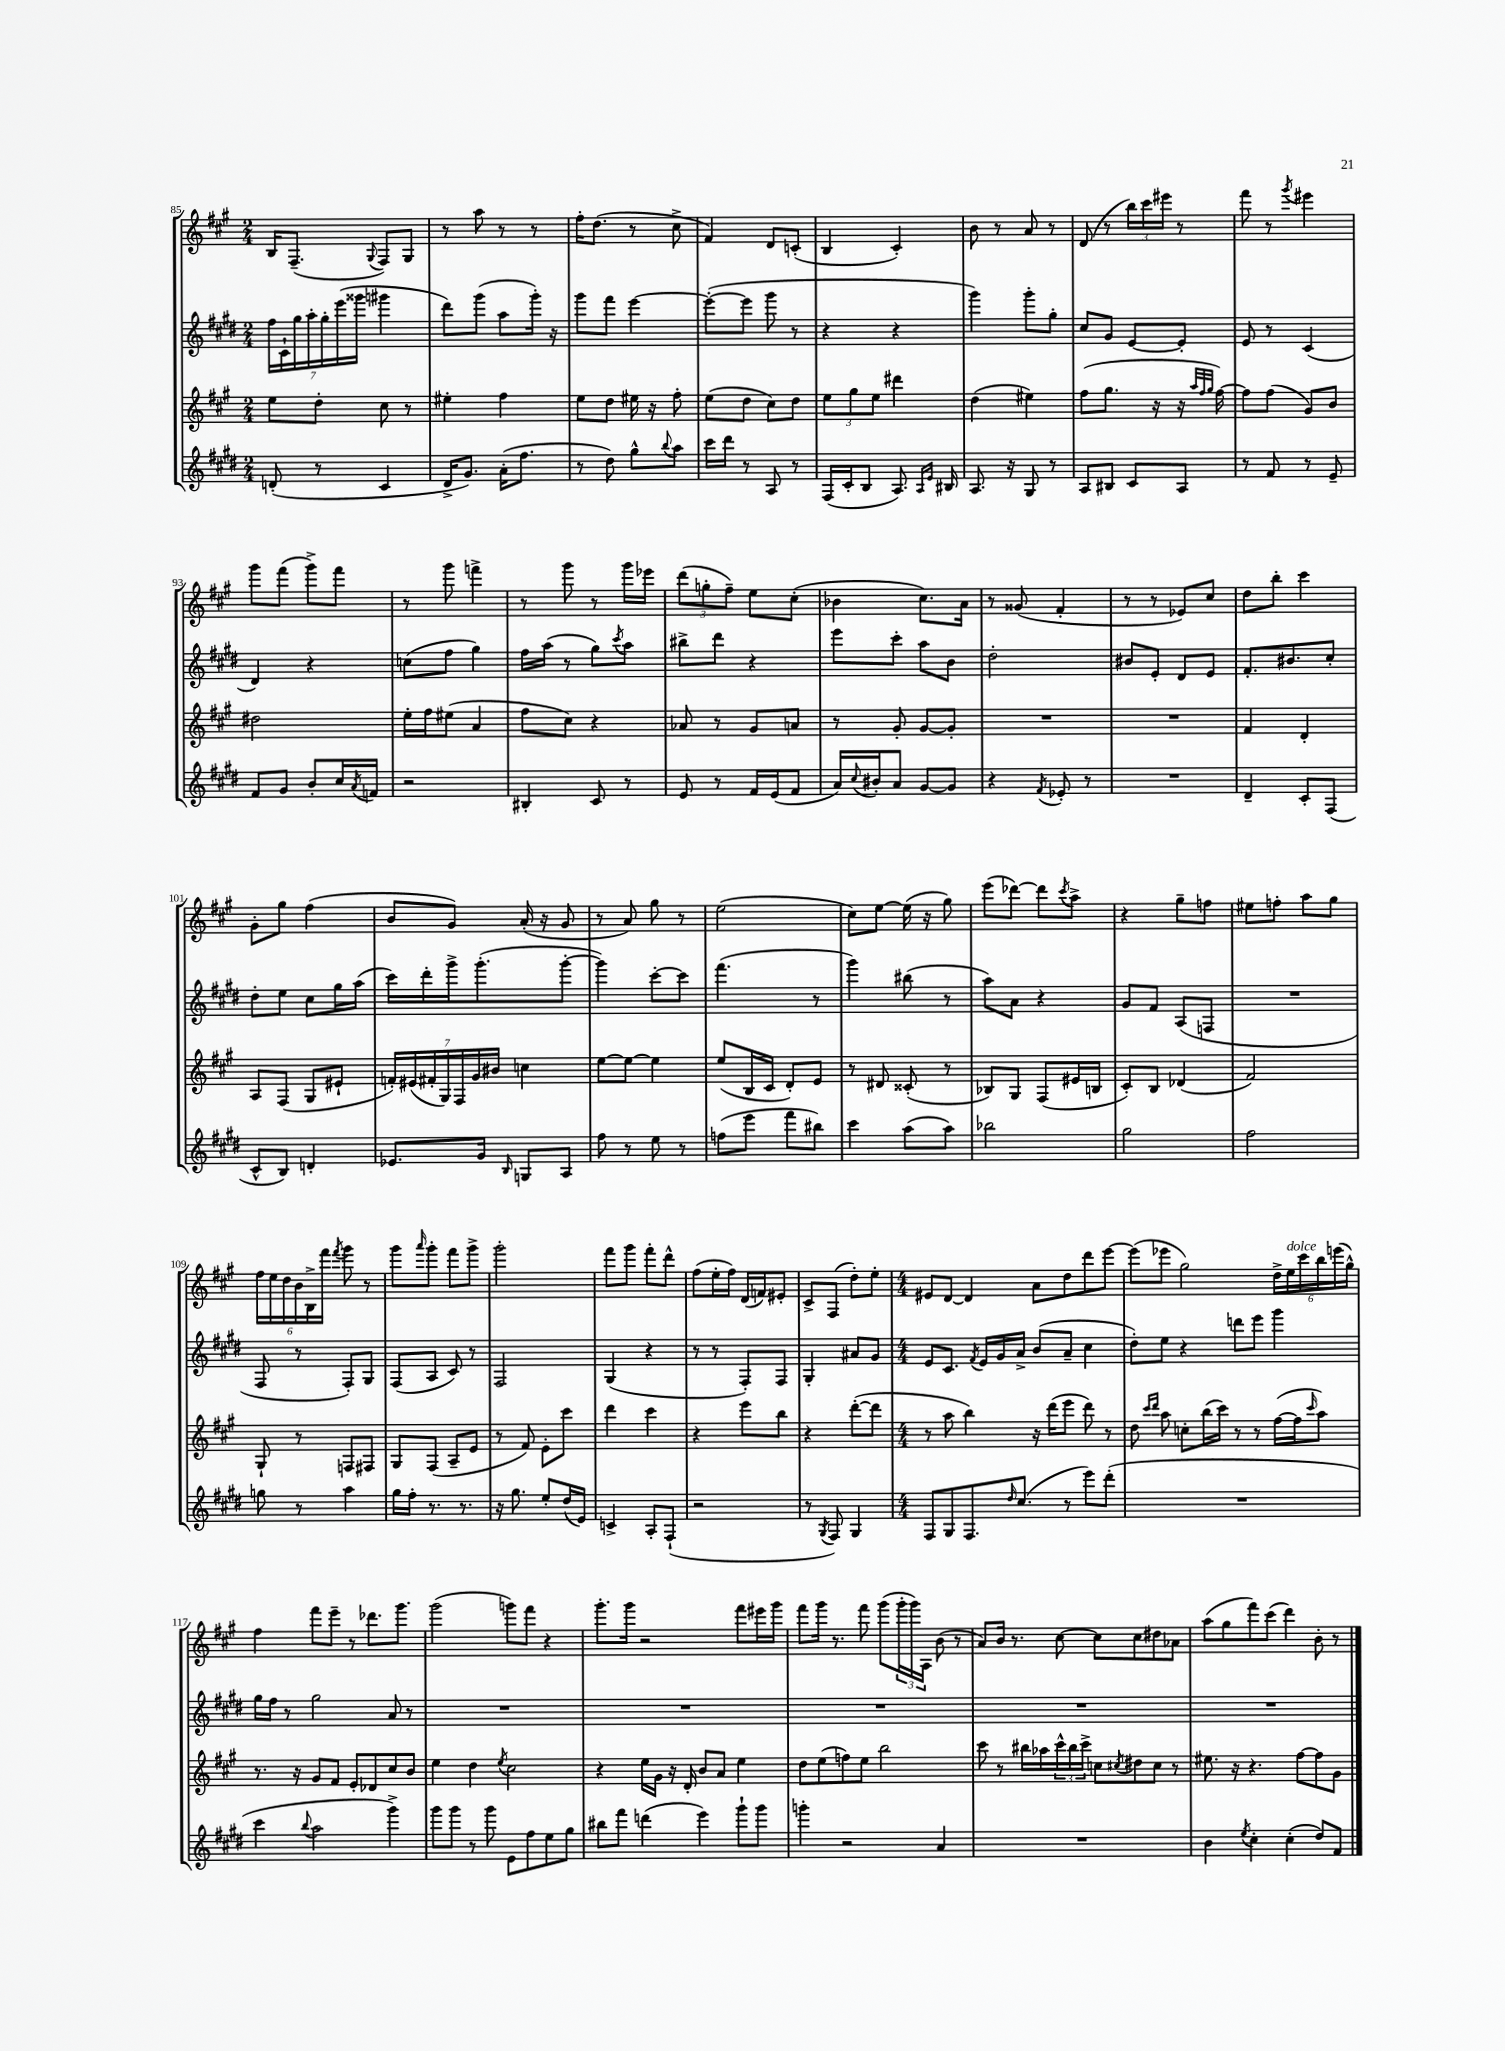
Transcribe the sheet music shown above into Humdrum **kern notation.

**kern	**kern	**kern	**kern
*part4	*part3	*part2	*part1
*staff4	*staff3	*staff2	*staff1
*clefG2	*clefG2	*clefG2	*clefG2
*k[f#c#g#d#]	*k[f#c#g#]	*k[f#c#g#d#]	*k[f#c#g#]
*M2/4	*M2/4	*M2/4	*M2/4
=85	=85	=85	=85
(8dn'/	8ee\L	28ff#\LL	16B/KL
.	.	28c#`\	.
.	.	.	(8.F#~/J
.	.	28gg#\	.
.	.	28aa'\	.
8r	8dd'\J	.	.
.	.	28gg#'\	.
.	.	(28eee\	.
.	.	28ggg##X\JJ	.
.	.	.	8qqG#/
4c#/	8cc#\	4ggg#X\	8F#/L)
.	8r	.	8G#/J
=86	=86	=86	=86
16d#^/KL	4ee#X'\	8ddd#\L)	8r
8.g#/J)	.	.	.
.	.	(8ggg#\J	8aa\
(16a'\KL	4ff#\	8aa\L	8r
8.ff#\J	.	.	.
.	.	16ggg#'\Jk)	8r
.	.	16r	.
=87	=87	=87	=87
8r	8ee\L	8ggg#\L	16ff#'\KL
.	.	.	(8.dd\J
8dd#\)	8dd\J	8fff#\J	.
8gg#^^\L	16ee#X\	[4eee\	8r
.	16r	.	.
8qqbb/	.	.	.
8aa\J	8ff#'\	.	8cc#^\
=88	=88	=88	=88
16ccc#\LL	(8ee\L	(8eee'\L_	4f#/)
16ddd#\JJ	.	.	.
8r	8dd\J	8eee\J]	.
8A/	8cc#\L)	8ggg#\	8d/L
8r	8dd\J	8r	(8cn'/J
=89	=89	=89	=89
(16F#/LL	12ee\L	4r	4B/
16c#'/J	.	.	.
.	12gg#\	.	.
8B/J	.	.	.
.	12ee\J	.	.
8.A/)	4ddd#X\	4r	4c#'/)
16qqA/LL	.	.	.
16qqe/JJ	.	.	.
16B#X/	.	.	.
=90	=90	=90	=90
8.A/	(4dd\	4ggg#\)	8b\
.	.	.	8r
16r	.	.	.
8G#/	4ee#X\)	8ggg#'\L	8a/
8r	.	8gg#'\J	8r
=91	=91	=91	=91
8A/L	(8ff#\L	8cc#/L	(8d/
8B#X/J	8.gg#\J	8g#/J	8r
8c#/L	.	[8e/L	24bb\LL)
.	.	.	24ccc#\
.	16r	.	.
.	.	.	24eee#X\JJ
8A/J	16r	8e'/J]	8r
.	32qqaa/LLL	.	.
.	32qqff#/	.	.
.	32qqgg#/JJJ	.	.
.	[16ff#\)	.	.
=92	=92	=92	=92
8r	8ff#\L]	8e/	8fff#\
8f#/	(8ff#\J	8r	8r
.	.	.	8qggg#/
8r	8g#/L)	(4c#/	4eee#X\
8e~/	8b/J	.	.
!!LO:LB:g=z
=93	=93	=93	=93
8f#/L	2dd#X\	4d#/)	8ggg#\L
8g#/J	.	.	(8fff#\J
8b'/L	.	4r	8ggg#^\L)
16cc#/L	.	.	8fff#\J
8qa/	.	.	.
16fn/JJ	.	.	.
=94	=94	=94	=94
2r	16ee'\LL	(8ccn\L	8r
.	16ff#\J	.	.
.	(8ee#X\J	8ff#\J	8ggg#\
.	4a/	4gg#\)	4fffn^\
=95	=95	=95	=95
4B#X'/	8ff#\L	16ff#\LL	8r
.	.	(16aa\JJ	.
.	8cc#\J)	8r	8ggg#\
8c#/	4r	8gg#\L)	8r
.	.	8qccc#/	.
8r	.	8aa\J	16ggg#\LL
.	.	.	16eee-X\JJ
=96	=96	=96	=96
8e/	8a-X/	8bb#X^\L	(12ddd\L
.	.	.	12ggn'\
8r	8r	8ddd#\J	.
.	.	.	12ff#~\J)
16f#/LL	8g#/L	4r	8ee\L
(16e/J	.	.	.
8f#/J	8an/J	.	(8cc#'\J
=97	=97	=97	=97
16a/LL)	8r	8eee\L	4b-X\
8qqcc#/	.	.	.
16b#X'/J	.	.	.
8a/J	8g#'/	8ccc#'\J	.
[8g#/L	[8g#/L	8aa\L	8.cc#\L)
8g#/J]	8g#'/J]	8b\J	.
.	.	.	16a\Jk
=98	=98	=98	=98
4r	2r	2dd#'\	8r
.	.	.	(8g##X/
8qf#/	.	.	.
8e-X'/	.	.	4f#'/
8r	.	.	.
=99	=99	=99	=99
2r	2r	8b#X/L	8r
.	.	8e'/J	8r
.	.	8d#/L	8e-X/L)
.	.	8e/J	8cc#/J
=100	=100	=100	=100
4d#~/	4f#/	8.f#'/L	8dd\L
.	.	.	8bb'\J
.	.	8.b#X/	.
8c#'/L	4d'/	.	4ccc#\
(8F#/J	.	8cc#'/J	.
!!LO:LB:g=z
=101	=101	=101	=101
8c#^^/L	8A/L	8dd#'\L	8g#'\L
8B/J)	(8F#/J	8ee\J	8gg#\J
4dn'/	8G#/L	8cc#\L	(4ff#\
.	8e#X`/J	16gg#\L	.
.	.	(16aa\JJ	.
=102	=102	=102	=102
8.e-X/L	28fn'/LL)	16ccc#\LL)	8b/L
.	(28e#X/	.	.
.	.	16ddd#'\	.
.	28f#X'/	.	.
.	28G#/)	.	.
.	.	16ggg#^\J	8g#/J)
.	28F#/	.	.
.	28g#/	.	.
16g#/Jk	.	(8.ggg#'\	.
.	28b#X/JJ	.	.
16qqB/	.	.	.
8Gn/L	4ccn\	.	(16a'/
.	.	.	16r
8A/J	.	[8ggg#'\J	8g#/
=103	=103	=103	=103
8ff#\	[8ee\L	4ggg#\])	8r
8r	8ee\J_	.	8a/)
8ee\	4ee\]	[8ccc#'\L	8gg#\
8r	.	8ccc#\J]	8r
=104	=104	=104	=104
(8ffn\L	(8ee/L	(4.fff#\	(2ee\
8eee\J	16B/L	.	.
.	16c#/JJ	.	.
8fff#\L	8d'/L)	.	.
8bb#X\J)	8e/J	8r	.
=105	=105	=105	=105
4ccc#\	8r	4ggg#\)	8cc#\L)
.	8d#X/	.	[8ee\J
(8aa\L	(8c##X'/	(8bb#X\	(16ee\]
.	.	.	16r
8aa\J)	8r	8r	8gg#\)
=106	=106	=106	=106
2bb-X\	8B-X/L)	8aa\L)	(8eee\L
.	8G#/J	8a\J	[8ddd-X\J)
.	(8F#/L	4r	8ddd-\L]
.	.	.	8qccc#/
.	16e#X/L	.	8aa^\J
.	16Bn/JJ	.	.
=107	=107	=107	=107
2gg#\	8c#'/L)	8g#/L	4r
.	8B/J	8f#/J	.
.	(4d-X/	(8A/L	8gg#~\L
.	.	8Fn/J	8ffn\J
=108	=108	=108	=108
2ff#\	2f#/)	2r	8ee#X\L
.	.	.	8ffn'\J
.	.	.	8aa\L
.	.	.	8gg#\J
!!LO:LB:g=z
=109	=109	=109	=109
8ggn\	8G#`/	8F#/	24ff#\LL
.	.	.	24ee\
.	.	.	24dd\
8r	8r	8r	24b\
.	.	.	24B^\
.	.	.	24fff#\JJ
.	.	.	8qfff#/
4aa\	8Fn/L	8F#'/L)	8ggg#\
.	8F#X/J	8G#/J	8r
=110	=110	=110	=110
16gg#\LL	8G#/L	(8F#/L	8ggg#\L
16ff#'\JJ	.	.	.
.	.	.	16qqaaa/
8.r	(8F#/J	8A/J	8ggg#'\J
.	8A~/L	8c#/)	8fff#\L
8.r	.	.	.
.	8e/J	8r	8ggg#^\J
=111	=111	=111	=111
16r	8r	2F#/	2ggg#'\
8.gg#\	.	.	.
.	8f#/)	.	.
8ee'/L	8e'\L	.	.
(16dd#/L	8ccc#\J	.	.
16e/JJ)	.	.	.
=112	=112	=112	=112
4cn^/	4ddd\	(4G#/	8fff#\L
.	.	.	8ggg#\J
8A'/L	4ccc#\	4r	8fff#'\L
(8F#`/J	.	.	8ddd^^\J
=113	=113	=113	=113
2r	4r	8r	(8ff#\L
.	.	8r	16ee'\L
.	.	.	16ff#\JJ)
.	8eee\L	8F#'/L)	(16d/LL
.	.	.	16fn/J)
.	8bb\J	8F#/J	8e#X'/J
=114	=114	=114	=114
8r	4r	4G#'/	8c#^/L
8qG#/	.	.	.
8F#/)	.	.	(8F#/J
4G#/	([8ddd'\L	8a#X/L	8dd'\L)
.	8ddd\J]	8g#/J	8ee'\J
=115	=115	=115	=115
*M4/4	*M4/4	*M4/4	*M4/4
8F#/L	8r	8e/L	8e#X/L
8G#/	8aa\	8.c#/J	[8d/J
8.F#/	4bb\)	.	4d/]
.	.	8qf#/	.
.	.	16e/LL	.
.	.	16g#/	.
16qqdd#/	.	.	.
(8.cc#/J	.	16a^/JJ	.
.	16r	(8b/L	8a\L
.	(16ddd\KL	.	.
8r	8eee\J	8a~/J	8dd\
8eee\L)	8ddd\)	4cc#\	8ddd\
(8ddd#'\J	8r	.	[8eee\J
=116	=116	=116	=116
1r	8dd\	8dd#'\L)	(8eee\L]
.	16qqccc#/LL	.	.
.	16qqddd/JJ	.	.
.	8aa\	8ee\J	8eee-X\J
.	8ccn'\L	4r	2gg#\)
.	(16bb\L	.	.
.	16ccc#\JJ)	.	.
.	8r	8dddn\L	.
.	8r	8eee\J	.
.	([16ff#\LL	4ggg#\	24dd^\LL
!	!	!	!LO:TX:a:i:t=dolce
.	.	.	24ee\
.	16ff#\J]	.	.
.	.	.	24ccc#\
.	16qqccc#/	.	.
.	8aa\J)	.	24bb\
.	.	.	(24eeen\
.	.	.	24gg#^^\JJ)
!!LO:LB:g=z
=117	=117	=117	=117
4ccc#\	8.r	16gg#\LL	4ff#\
.	.	16ff#\JJ	.
.	.	8r	.
.	16r	.	.
8qqbb/	.	.	.
2aa\	8g#/L	2gg#\	8fff#\L
.	8f#/J	.	8eee~\J
.	8e'/L	.	8r
.	8d-X/	.	8.ddd-X\L
4ggg#^\)	8cc#/	8a/	.
.	.	.	8.ggg#\J
.	8b/J	8r	.
=118	=118	=118	=118
8ggg#\L	4ee\	1r	(2ggg#\
8ggg#\J	.	.	.
8r	4dd\	.	.
8ggg#\	.	.	.
.	8qee/	.	.
8e\L	2cc#\	.	8gggn\L)
8ff#\	.	.	8fff#\J
8ee\	.	.	4r
8gg#\J	.	.	.
=119	=119	=119	=119
8bb#X\L	4r	1r	8.ggg#'\L
8fff#\J	.	.	.
.	.	.	16ggg#\Jk
(4dddn\	16ee\LL	.	2r
.	16g#\JJ	.	.
.	16r	.	.
.	16d'/	.	.
4eee\)	8b/L	.	.
.	8a/J	.	.
8ggg#`\L	4ee\	.	8fff#\L
8ggg#\J	.	.	16eee#X\L
.	.	.	16ggg#\JJ
=120	=120	=120	=120
4gggn'\	8dd\L	1r	8fff#\L
.	(8ee\	.	16ggg#\Jk
.	.	.	8.r
2r	8ffn\)	.	.
.	8ee\J	.	8fff#\
.	2bb\	.	(8ggg#\L
.	.	.	24ggg#'\L
.	.	.	24ggg#\)
.	.	.	24A\JJ
4a/	.	.	(8b\
.	.	.	8r
=121	=121	=121	=121
1r	8ccc#\	1r	8a/L)
.	8r	.	16b/Jk
.	.	.	8.r
.	16bb#X\LL	.	.
.	16aa-X\	.	.
.	24ccc#^^\	.	[8cc#\
.	24bb#\	.	.
.	24ccc#^\JJ	.	.
.	8ccn\L	.	8cc#\L]
.	8qcc#X/	.	.
.	8dd#X\	.	8cc#\
.	8cc#\J	.	8dd#X\
.	8r	.	8a-X\J
=122	=122	=122	=122
4b\	8.ee#X\	1r	(8aa\L
.	.	.	8gg#\
.	16r	.	.
8qee/	.	.	.
4cc#'\	4.r	.	8fff#\)
.	.	.	(8ccc#\J
(4cc#'\	.	.	4ddd\)
.	[8ff#\L	.	.
8dd#/L)	8ff#\]	.	8b'\
8f#/J	8g#\J	.	8r
==	==	==	==
*-	*-	*-	*-
